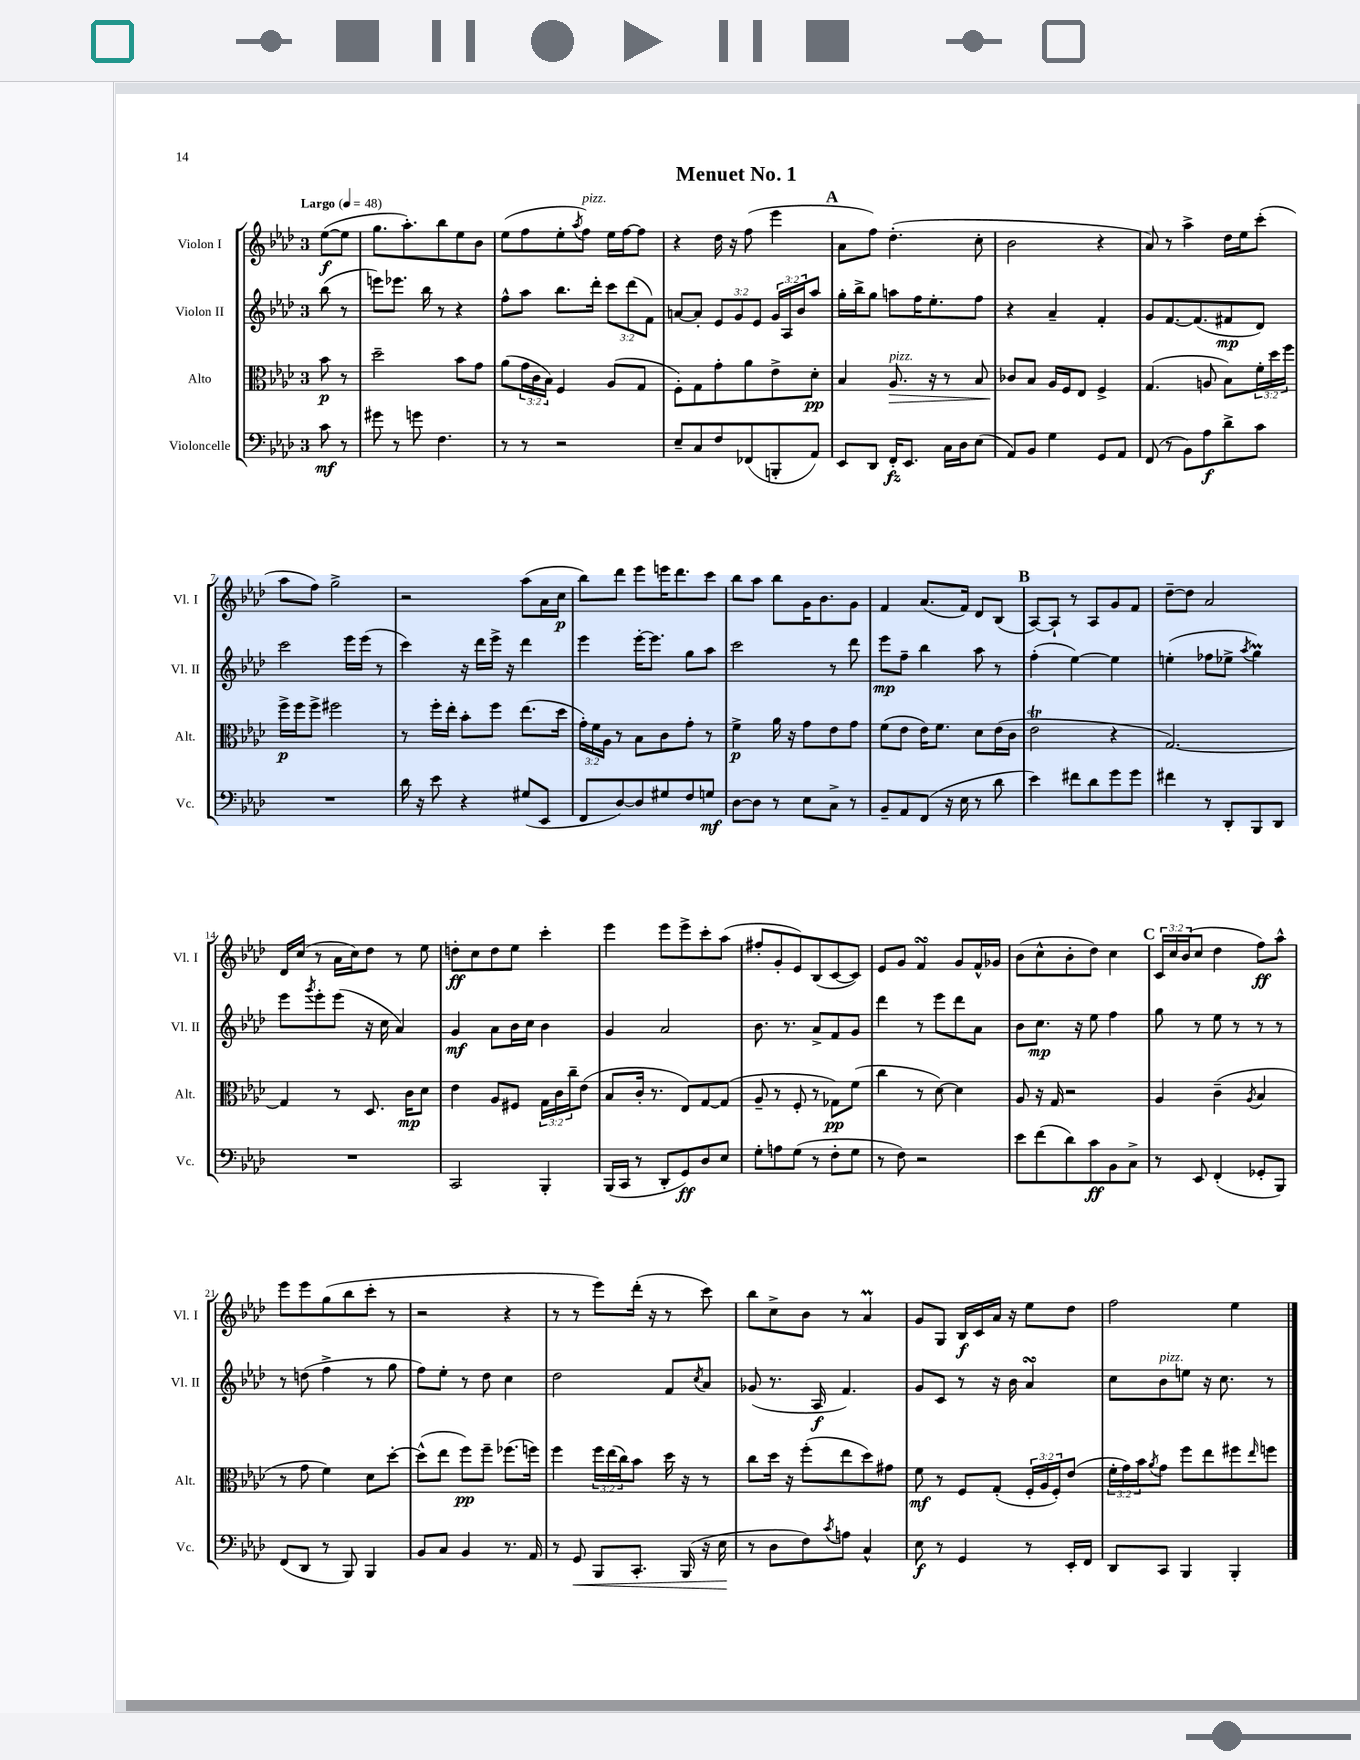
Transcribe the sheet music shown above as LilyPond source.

\header { title = "Menuet No. 1" }
<<
\new StaffGroup <<
\new Staff = "s0" \with { instrumentName = "Violon I" shortInstrumentName = "Vl. I" } {
    \clef treble \key aes \major \once \override Staff.TimeSignature.style = #'single-digit \time 3/4 \override Staff.TupletNumber.text = #tuplet-number::calc-fraction-text \partial 4 \tempo "Largo" 4 = 48
    ees''8~\f( ees''8 |
    g''8. aes''8.-.) bes''8 ees''8 bes'8 |
    ees''8( f''8 ees''8-. \acciaccatura { aes''8 } f''8^\markup { \italic "pizz." }) ees''16 f''16~ f''8 |
    r4 des''16 r16 f''8( ees'''4 |
    \mark \markup { \bold "A" } aes'8 f''8) des''4.-.( c''8-. |
    bes'2 r4 |
    aes'8) r8 aes''4-> des''16 ees''16 c'''8-.( |
    aes''8 f''8) g''2-> |
    r2 aes''8( aes'16 c''16\p |
    bes''8) des'''8 ees'''8 e'''16 des'''8. c'''8 |
    bes''8 aes''8 bes''8 g'16 bes'8. g'8 |
    f'4 aes'8.( f'16) des'8 bes8( |
    \mark \markup { \bold "B" } aes8~) aes8-! r8 aes8 g'8 f'8 |
    des''8~-- des''8 aes'2 |
    des'16 c''16( r8 aes'16 c''16) des''8 r8 ees''8 |
    d''8-.\ff c''8 d''8 ees''8 c'''4-. |
    ees'''4 ees'''8 ees'''8-> c'''8-. aes''8( |
    fis''8-. g'8-. ees'8) bes8( c'8~ c'8) |
    ees'8 g'8 f'4\turn g'8 f'16-^ ges'16 |
    bes'8( c''8-^ bes'8-. des''8) c''4 |
    \mark \markup { \bold "C" } \tuplet 3/2 { c'16 c''16 bes'16( } c''8 des''4 f''8\ff) aes''8-^ |
    ees'''8 ees'''8 g''8( bes''8 c'''8-. r8 |
    r2 r4 |
    r8 r8 ees'''8) des'''16-.( r16 r8 c'''8) |
    bes''8 c''8-> bes'8 r8 aes'4\prall |
    g'8 g8 bes16\f c'16 aes'16 r16 ees''8 des''8 |
    f''2 ees''4 \bar "|." |
}
\new Staff = "s1" \with { instrumentName = "Violon II" shortInstrumentName = "Vl. II" } {
    \clef treble \key aes \major \once \override Staff.TimeSignature.style = #'single-digit \time 3/4 \override Staff.TupletNumber.text = #tuplet-number::calc-fraction-text \partial 4
    bes''8( r8 |
    e'''8) ees'''8. bes''16 r8 r4 |
    f''8-^ aes''8 bes''8. des'''16-. \tuplet 3/2 { c'''8 des'''8( f'8) } |
    a'8~ a'8-. \tuplet 3/2 { ees'8 g'8 ees'8 } \tuplet 3/2 { g'16 aes16 bes'16 } aes''8 |
    \mark \markup { \bold "A" } g''16-. bes''16-> g''8 a''8 f''16 ees''8.-. f''8 |
    r4 aes'4-- f'4-. |
    g'8 f'8.~ f'8.( fis'8\mp des'8) |
    c'''2 ees'''16 ees'''16( r8 |
    c'''4) r16 des'''16 ees'''16-> r16 des'''4 |
    ees'''4 ees'''16~-. ees'''8. g''8 aes''8 |
    c'''2 r8 des'''8 |
    ees'''8\mp f''8-- bes''4 aes''8 r8 |
    \mark \markup { \bold "B" } f''4-.( ees''4~) ees''4 |
    e''4-.( fes''8 ees''8-> \acciaccatura { aes''8 } g''4\prall) |
    ees'''8 \acciaccatura { g'''8 } ees'''8-. ees'''8( r16 c''16 aes'4) |
    g'4\mf aes'8 bes'16 c''16 bes'4 |
    g'4 aes'2 |
    bes'8. r8. aes'8-> f'8 g'8 |
    des'''4 r8 ees'''8 des'''8 aes'8 |
    bes'8 c''8.\mp r16 ees''8 f''4 |
    \mark \markup { \bold "C" } g''8 r8 ees''8 r8 r8 r8 |
    r8 d''8( f''4-> r8 g''8 |
    f''8) ees''8-. r8 des''8 c''4 |
    des''2 f'8 \acciaccatura { c''8 } aes'8 |
    ges'8( r8. aes16\f f'4.) |
    g'8 c'8 r8 r16 bes'16 aes'4\turn |
    c''8 bes'8^\markup { \italic "pizz." } e''8 r16 c''8. r8 \bar "|." |
}
\new Staff = "s2" \with { instrumentName = "Alto" shortInstrumentName = "Alt." } {
    \clef alto \key aes \major \once \override Staff.TimeSignature.style = #'single-digit \time 3/4 \override Staff.TupletNumber.text = #tuplet-number::calc-fraction-text \partial 4
    bes'8\p r8 |
    des''2-- bes'8 g'8 |
    aes'8( \tuplet 3/2 { g'16 c'16 bes16) } f4 aes8( g8 |
    f8-.) g8 g'8-. aes'8 ees'8-> des'8-.\pp |
    \mark \markup { \bold "A" } bes4 aes8.\>^\markup { \italic "pizz." } r16 r8 bes8 |
    ces'8\! bes8 aes16 f16 ees8 f4-> |
    g4.( a8 bes8) \tuplet 3/2 { f'16-. des''16 f''16 } |
    f''16->\p f''16 f''8-> fis''2 |
    r8 f''16-. ees''16-. bes'8-. f''8 ees''8.( des''16 |
    \tuplet 3/2 { g'16-.) f'16 aes16 } r8 bes8 c'8 g'8-. r8 |
    f'4->\p aes'16 r16 g'8 ees'8 g'8 |
    f'8( ees'8 ees'16) f'8. des'8 ees'16( c'16 |
    \mark \markup { \bold "B" } ees'2\trill r4 |
    g2.~) |
    g4 r8 des8. c'16\mp des'8 |
    ees'4 aes8 fis8 \tuplet 3/2 { g16 c'16 c''16-- } ees'8( |
    bes8 c'16-. r8. ees8) g8~ g8( |
    aes8-- r8 f8-. r8 ges8\pp) f'8( |
    c''4 r8 des'8~) des'4 |
    aes8 r16 g16 r2 |
    \mark \markup { \bold "C" } aes4 c'4--( \acciaccatura { aes8 } bes4 |
    r8 g'8 f'4) des'8 des''8~-. |
    des''8-^( ees''8 f''8\pp) f''8-- fes''8.( f''16) |
    f''4 \tuplet 3/2 { f''16 ees''16( c''16) } bes'8 des''16 r16 r8 |
    c''8 des''16 r16 f''8-.( ees''8 des''8) gis'8 |
    f'8\mf r8 f8 g8-.( \tuplet 3/2 { f16-. aes16 f16-.) } ees'8( |
    \tuplet 3/2 { f'16-. g'16) bes'16 } \acciaccatura { aes'8 } g'8 f''8 ees''8 fis''8 \grace { ees''16 } f''8 \bar "|." |
}
\new Staff = "s3" \with { instrumentName = "Violoncelle" shortInstrumentName = "Vc." } {
    \clef bass \key aes \major \once \override Staff.TimeSignature.style = #'single-digit \time 3/4 \partial 4
    c'8\mf r8 |
    gis'8 r8 g'8 f4. |
    r8 r8 r2 |
    ees8-- c8 f8 fes,8( b,,8-. aes,8) |
    \mark \markup { \bold "A" } ees,8 des,8 f,16-.\fz ees,8. c16 des16 ees8( |
    aes,8) bes,8 g4 g,8 aes,8 |
    f,8( r8 bes,8) aes8\f des'8-> c'8 |
    R2. |
    des'16 r16 ees'8 r4 gis8( ees,8 |
    f,8 des8~) des8 gis8 f8 g8\mf |
    des8~ des8 r8 ees8 c8-> r8 |
    bes,8-- aes,8 f,8( r16 ees16 r8 des'8 |
    \mark \markup { \bold "B" } ees'4) fis'8 des'8 g'8 g'8 |
    fis'4 r8 des,8-. bes,,8 des,8 |
    R2. |
    c,2 bes,,4-. |
    bes,,16( c,16 r8 des,8-. g,8\ff) des8 ees8 |
    g8-. a8 g8( r8 f8-. g8 |
    r8 f8) r2 |
    ees'8 f'8( des'8) c'8\ff bes,8 c8-> |
    \mark \markup { \bold "C" } r8 ees,8 f,4-.( ges,8-. bes,,8) |
    f,8( des,8 r8 bes,,8) bes,,4 |
    bes,8 c8 bes,4 r8. aes,16 |
    r8 g,8\< bes,,8 c,8.-. bes,,16( r16 ees16\! |
    r8 des8 f8) \acciaccatura { c'8 } a8 c4-^ |
    ees8\f r8 g,4 r8 ees,16-. f,16 |
    des,8 c,8 bes,,4 bes,,4-. \bar "|." |
}
>>
>>
